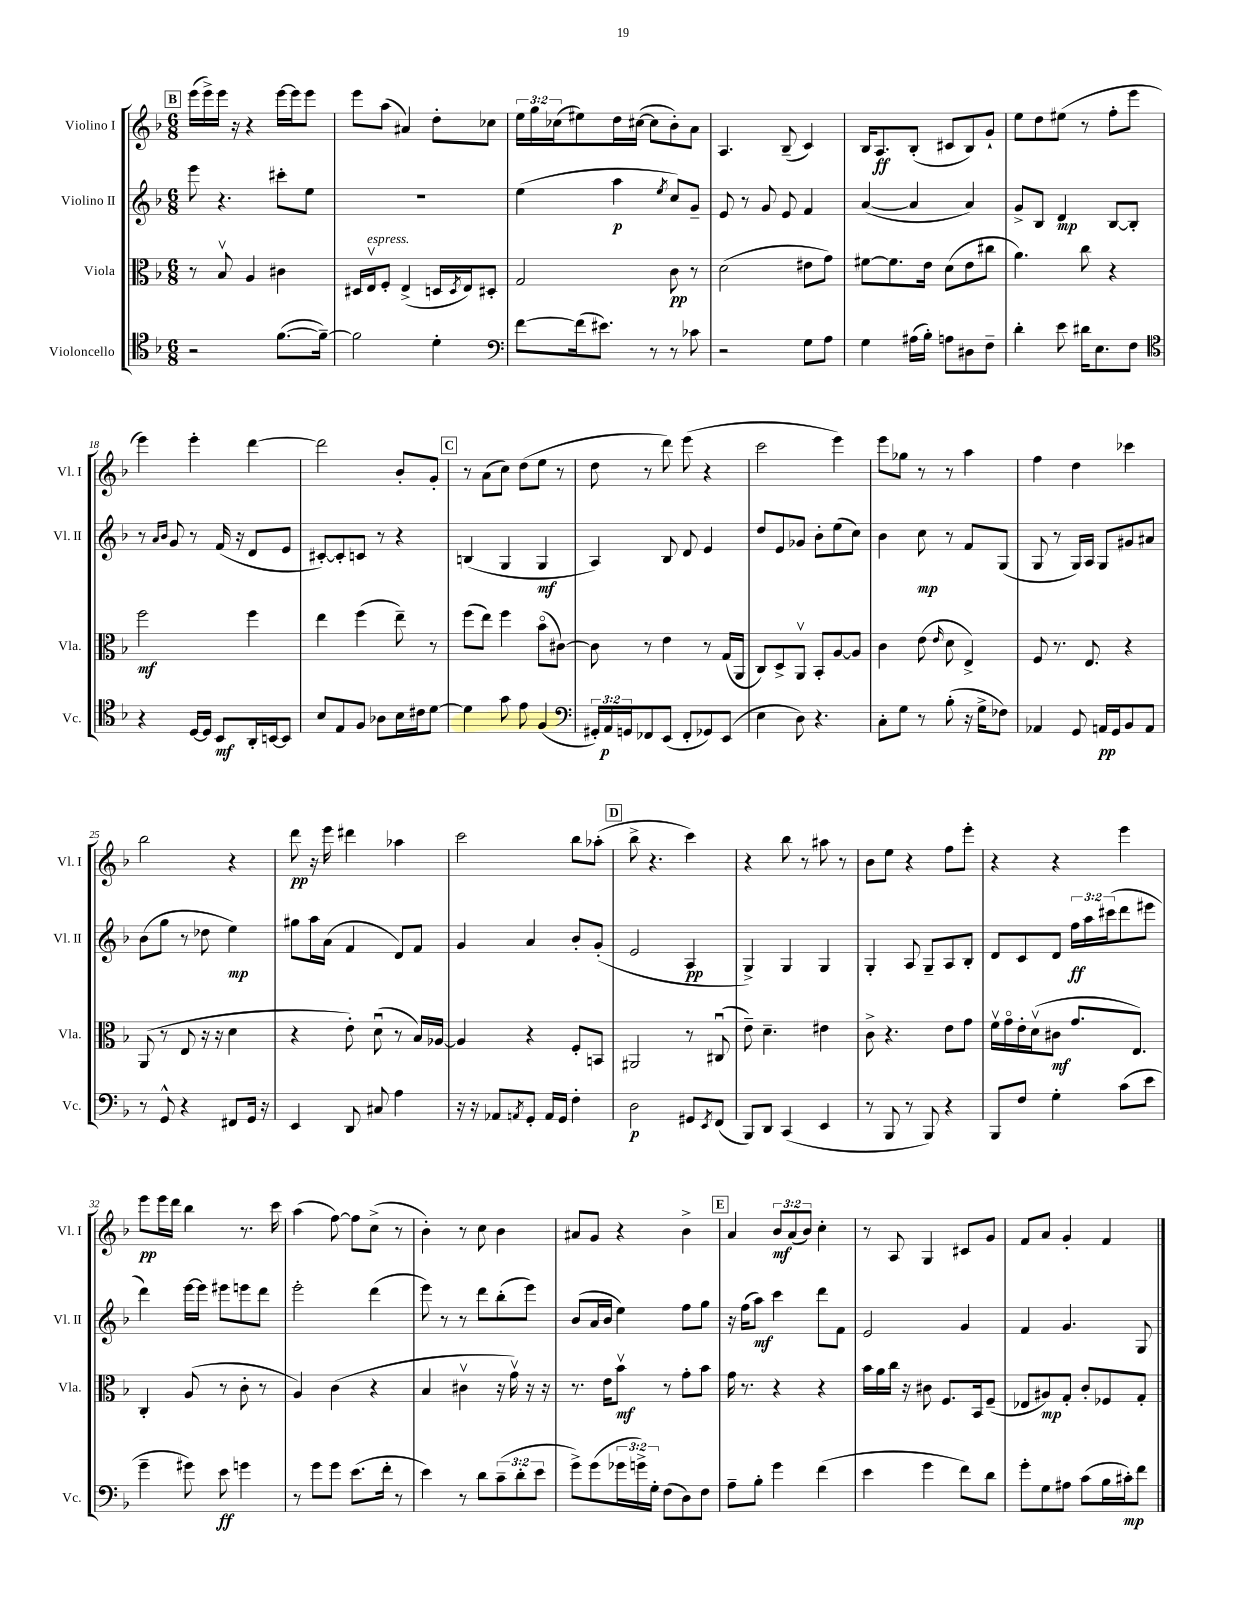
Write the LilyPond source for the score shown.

<<
\new StaffGroup <<
\new Staff = "s0" \with { instrumentName = "Violino I" shortInstrumentName = "Vl. I" } {
    \clef treble \key f \major \numericTimeSignature \time 6/8 \override Staff.TupletNumber.text = #tuplet-number::calc-fraction-text
    \mark \markup { \box "B" } e'''16( e'''16->) e'''16 r16 r4 e'''16~ e'''16 e'''8 |
    e'''8 a''8( ais'4) d''8-. ces''8 |
    \tuplet 3/2 { e''16 g''16 ces''16( } eis''8) d''16 cis''16~( cis''8 bes'8-.) a'8 |
    a4. bes8--( c'4) |
    bes16 a8.\ff bes8-.( cis'8 bes8) g'8-! |
    e''8 d''8 eis''8( r8 f''8-. e'''8 |
    e'''4) e'''4-. d'''4~ |
    d'''2 bes'8-. g'8-. |
    \mark \markup { \box "C" } r8 a'8( c''8) d''8( e''8 r8 |
    d''8 r8 d'''8) e'''8( r4 |
    c'''2 e'''4) |
    e'''8 ges''8 r8 r8 a''4 |
    f''4 d''4 ces'''4 |
    bes''2 r4 |
    d'''8\pp r16 e'''16 dis'''4 aes''4 |
    c'''2 bes''8 aes''8-.( |
    \mark \markup { \box "D" } bes''8-> r4. c'''4) |
    r4 bes''8 r8 ais''8 r8 |
    bes'8 e''8 r4 f''8 e'''8-. |
    r4 r4 e'''4 |
    e'''8\pp e'''16 d'''16 bes''4 r8. c'''16 |
    a''4( f''8~) f''8 c''8->( r8 |
    bes'4-.) r8 c''8 bes'4 |
    ais'8 g'8 r4 bes'4-> |
    \mark \markup { \box "E" } a'4 \tuplet 3/2 { bes'8\mf a'8( bes'8) } c''4-. |
    r8 a8 g4 cis'8 g'8 |
    f'8 a'8 g'4-. f'4 \bar "|." |
}
\new Staff = "s1" \with { instrumentName = "Violino II" shortInstrumentName = "Vl. II" } {
    \clef treble \key f \major \numericTimeSignature \time 6/8 \override Staff.TupletNumber.text = #tuplet-number::calc-fraction-text
    \mark \markup { \box "B" } e'''8 r4. cis'''8-. e''8 |
    R2. |
    e''4( a''4\p \acciaccatura { e''8 } c''8) g'8-- |
    e'8 r8 g'8 e'8 f'4 |
    a'4~( a'4 a'4) |
    g'8-> bes8 d'4\mp bes8~ bes8-. |
    r8 \grace { a'16 bes'16 } g'8 r8 f'16( r16 d'8 e'8 |
    cis'8~-.) cis'8-. c'8 r8 r4 |
    \mark \markup { \box "C" } b4( g4 g4\mf |
    a4) bes8 d'8 e'4 |
    d''8 e'8 ges'8 bes'8-. e''8( c''8) |
    bes'4 c''8\mp r8 f'8 g8( |
    g8 r8 g16) a16 g8 gis'8 ais'8 |
    bes'8( g''8 r8 des''8 e''4\mp) |
    gis''8 a''16 a'16( f'4 d'8) f'8 |
    g'4 a'4 bes'8-. g'8-.( |
    \mark \markup { \box "D" } e'2 a4\pp |
    g4->) g4 g4 |
    g4-. a8 g8-- a8 bes8-. |
    d'8 c'8 d'8 \tuplet 3/2 { f''16\ff a''16 cis'''16( } d'''8 eis'''8 |
    d'''4) e'''16~ e'''16 eis'''8 e'''8 d'''8 |
    e'''2-. d'''4( |
    e'''8) r8 r8 d'''8 bes''8-.( e'''8) |
    bes'8( a'16 bes'16 e''4) f''8 g''8 |
    \mark \markup { \box "E" } r16 f''16( a''8\mf) c'''4 d'''8 f'8 |
    e'2 g'4 |
    f'4 g'4. g8 \bar "|." |
}
\new Staff = "s2" \with { instrumentName = "Viola" shortInstrumentName = "Vla." } {
    \clef alto \key f \major \numericTimeSignature \time 6/8
    \mark \markup { \box "B" } r8 bes8\upbow a4 cis'4 |
    dis16 e16\upbow^\markup { \italic "espress." } f8-. e4->( d16 \acciaccatura { d8 } e16) dis8-. |
    g2 c'8\pp r8 |
    d'2( eis'8 g'8) |
    fis'8~ fis'8. e'16 d'8( e'8 cis''8 |
    a'4.) c''8 r4 |
    f''2\mf f''4 |
    e''4 f''4( e''8--) r8 |
    \mark \markup { \box "C" } f''8( e''8) f''4 bes'8\flageolet( cis'8~) |
    cis'8 r8 e'4 r8 g16( a,16 |
    c8) d8-> a,8\upbow bes,8-. a8~ a8 |
    c'4 e'8( \grace { e'16 } d'8 e4->) |
    f8 r8. e8. r4 |
    a,8( r8 e8 r16 r16 d'4 |
    r4 e'8-.) d'8\downbow( r8 bes16) aes16~ |
    aes4 r4 f8-. b,8 |
    \mark \markup { \box "D" } ais,2 r8 cis8\downbow( |
    e'8--) d'4.-- eis'4 |
    c'8-> r4. e'8 g'8 |
    f'16\upbow g'16\flageolet e'16-. d'16\upbow( cis'8\mf g'8. e8.) |
    c4-. a8( r8 c'8-. r8 |
    a4) c'4( r4 |
    bes4 cis'4\upbow r16 g'16\upbow) r16 r16 |
    r8. e'16 bes'8\upbow\mf r8 g'8-. bes'8 |
    \mark \markup { \box "E" } g'16 r8. r4 r4 |
    bes'16 a'16 c''16 r16 cis'8 f8. bes,16 f8--( |
    ees8 ais8\mp) g8-. c'8-. fes8 g8-. \bar "|." |
}
\new Staff = "s3" \with { instrumentName = "Violoncello" shortInstrumentName = "Vc." } {
    \clef tenor \key f \major \numericTimeSignature \time 6/8 \override Staff.TupletNumber.text = #tuplet-number::calc-fraction-text
    \mark \markup { \box "B" } r2 f'8.~( f'16~--) |
    f'2 d'4-. |
    \clef bass f'8~ f'16( eis'8.) r8 r8 ces'8 |
    r2 g8 a8 |
    g4 ais16( bes16-.) a8 dis8 f8-- |
    d'4-. e'8 dis'16 e8. f8 |
    \clef tenor r4 d16~ d16 bes,8\mf a,16-. b,16~ b,8 |
    bes8 e8 f8 aes8 bes16 cis'16 d'8~ |
    \mark \markup { \box "C" } d'4 g'8 e'8 f4( |
    \clef bass \tuplet 3/2 { gis,16-.) a,16\p g,16 } fes,8 e,8( fes,8-. ges,8) e,8( |
    e4 d8) r4. |
    c8-. g8 r8 bes8-.( r16 g16-> fes8) |
    aes,4 g,8 a,16\pp g,16 bes,8 a,8 |
    r8 g,8-^ r4 fis,8 g,16 r16 |
    e,4 d,8 cis8 a4 |
    r16 r16 aes,8 \acciaccatura { a,8 } g,8-. a,16 g,16 f4-. |
    \mark \markup { \box "D" } d2\p gis,8 \acciaccatura { e,8 } f,8( |
    bes,,8) d,8 c,4( e,4 |
    r8 bes,,8 r8 bes,,8) r4 |
    bes,,8 f8 g4-. c'8( e'8 |
    g'4-- gis'8) e'8\ff g'4 |
    r8 g'8 g'8 e'8.( f'16-. r8 |
    e'4) r8 d'8 \tuplet 3/2 { c'8--( d'8-. e'8 } |
    g'8->) g'8( \tuplet 3/2 { ges'16 g'16->) g16-. } f8( d8) f8 |
    \mark \markup { \box "E" } a8-- bes8-. g'4 f'4( |
    e'4 g'4 f'8) d'8 |
    g'8-. g8 ais8 c'8( bes16 cis'16-.\mp) f'8 \bar "|." |
}
>>
>>
\layout { \context { \Score currentBarNumber = #12 } }
